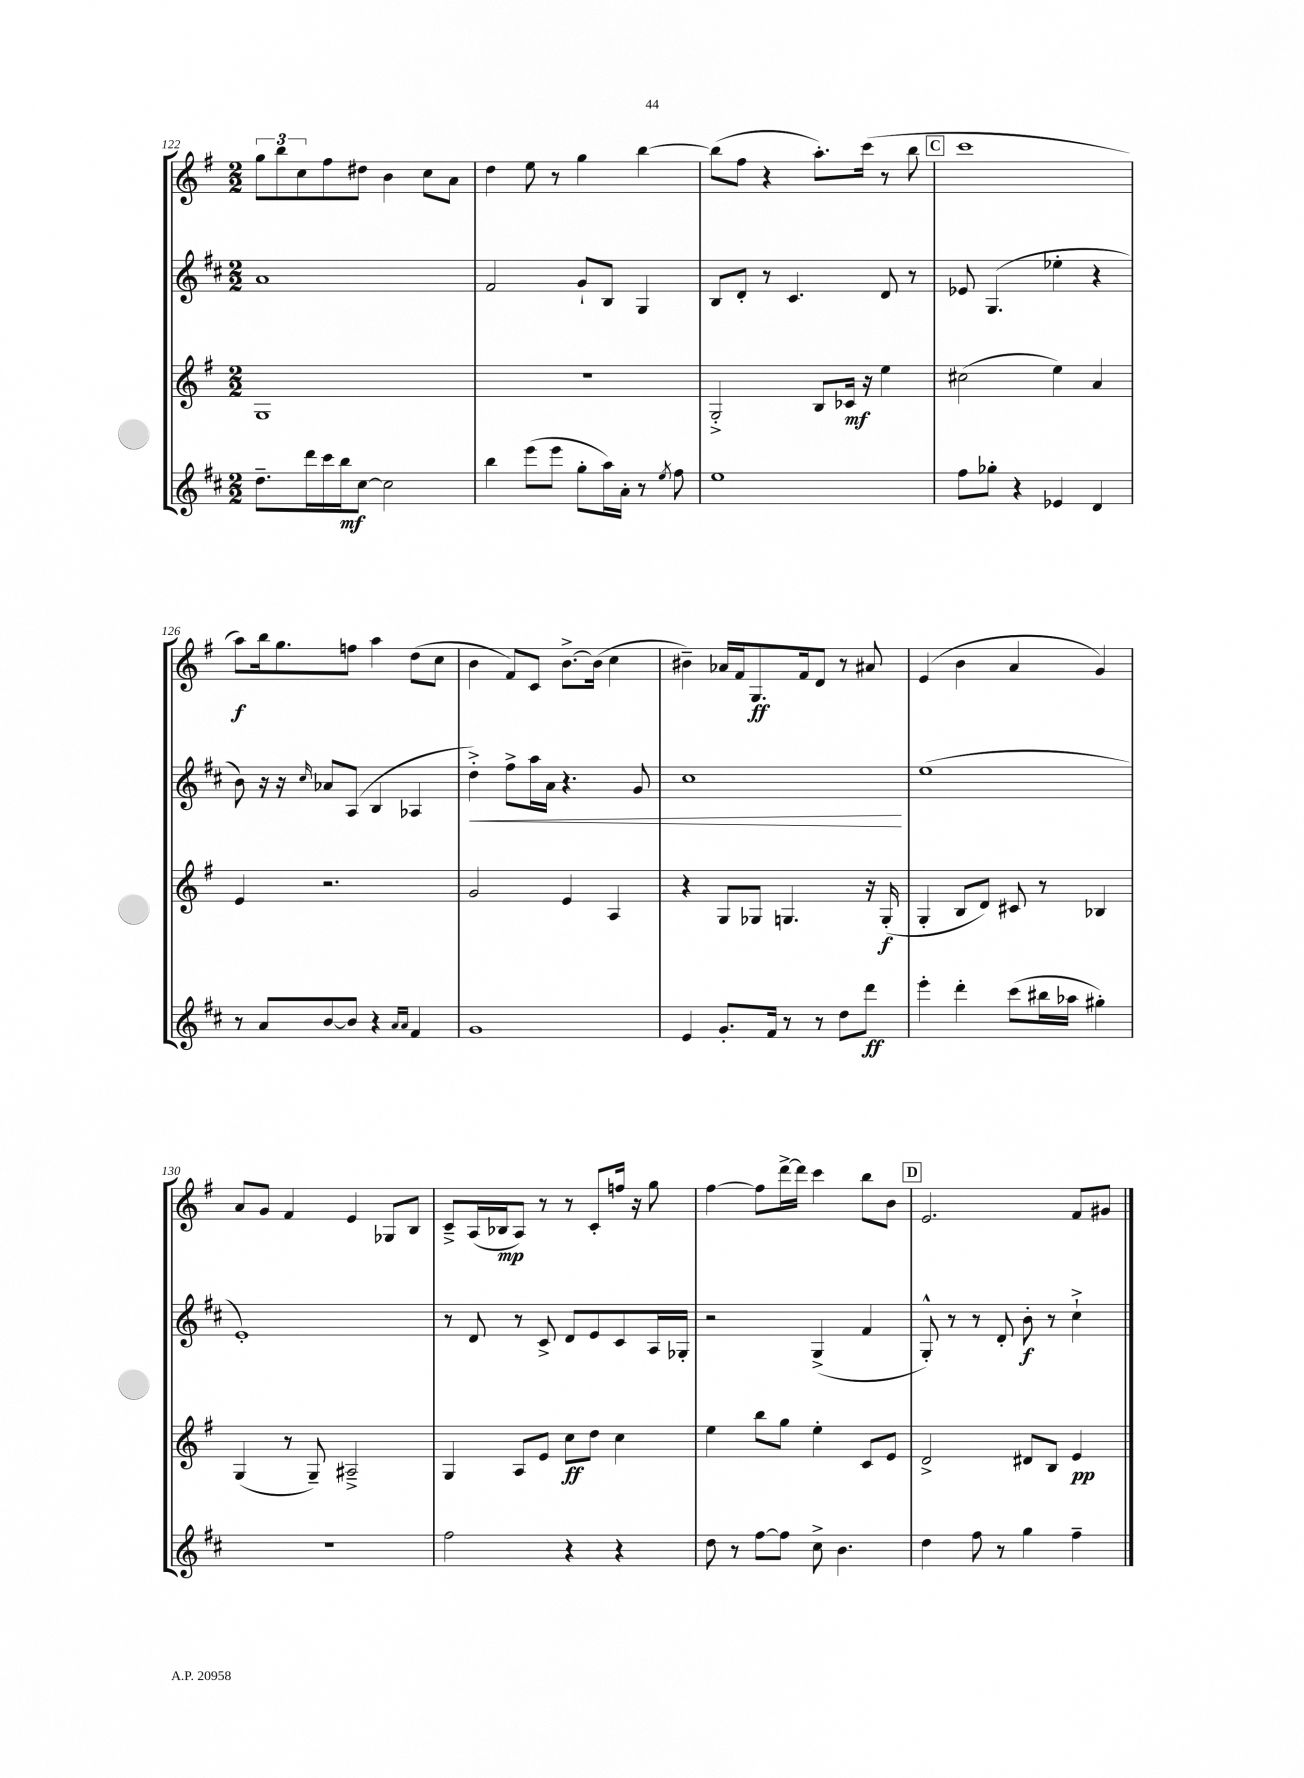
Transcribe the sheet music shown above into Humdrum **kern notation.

**kern	**kern	**kern	**kern
*staff4	*staff3	*staff2	*staff1
*clefG2	*clefG2	*clefG2	*clefG2
*k[f#c#]	*k[f#]	*k[f#c#]	*k[f#]
*M2/2	*M2/2	*M2/2	*M2/2
8.dd~	1G	1a	12gg
.	.	.	12bb
.	.	.	12cc
16ddd	.	.	.
16ccc#	.	.	8ff#
16bb	.	.	.
[8cc#	.	.	8dd#
2cc#]	.	.	4b
.	.	.	8cc
.	.	.	8a
=	=	=	=
4bb	1r	2f#	4dd
(8eee	.	.	8ee
8eee	.	.	8r
8gg'	.	8g`	4gg
16aa)	.	8B	.
16a'	.	.	.
8r	.	4G	[4bb
8qee	.	.	.
8ff#	.	.	.
=	=	=	=
1ee	2G'^	8B	(8bb]
.	.	8d'	8ff#
.	.	8r	4r
.	.	4.c#	.
.	8B	.	8.aa')
.	16c-	.	.
.	16r	.	(16ccc
.	4ee	8d	8r
.	.	8r	8bb
=	=	=	=
8ff#	(2cc#	8e-	1ccc
8gg-'	.	(4.G	.
4r	.	.	.
4e-	4ee)	4ee-'	.
4d	4a	4r	.
=	=	=	=
8r	4e	8b)	8aa)
8a	.	16r	16bb
.	.	16r	8.gg
.	.	16qqcc#	.
[8b	2.r	8a-	.
8b]	.	(8A	8ff
4r	.	4B	4aa
16qqa	.	.	.
16qqa	.	.	.
4f#	.	4A-	(8dd
.	.	.	8cc
=	=	=	=
1g	2g	4dd'^)	4b
.	.	8ff#^	8f#)
.	.	16aa	8c
.	.	16a	.
.	4e	4.r	[8.b^
.	.	.	(16b]
.	4A	.	4cc
.	.	8g	.
=	=	=	=
4e	4r	1cc#	4b#~)
8.g'	8G	.	16a-
.	.	.	16f#
.	8G-	.	8.G
16f#	.	.	.
8r	4.G	.	.
.	.	.	16f#
8r	.	.	8d
8dd	.	.	8r
8ddd	16r	.	8a#
.	(16G'	.	.
=	=	=	=
4eee'	4G'	(1ee	(4e
4ddd'	8B	.	4b
.	8d)	.	.
(8ccc#	8c#	.	4a
16bb#	8r	.	.
16aa-	.	.	.
4gg#')	4B-	.	4g)
=	=	=	=
1r	(4G	1e')	8a
.	.	.	8g
.	8r	.	4f#
.	8G~)	.	.
.	2A#~^	.	4e
.	.	.	8G-
.	.	.	8B
=	=	=	=
2ff#	4G	8r	8c~^
.	.	8d	(16A
.	.	.	16B-
.	8A	8r	8A)
.	8e	8c#^	8r
4r	8cc	8d	8r
.	8dd	8e	8c'
4r	4cc	8c#	16ff
.	.	.	16r
.	.	16A	8gg
.	.	16G-'	.
=	=	=	=
8dd	4ee	2r	[4ff#
8r	.	.	.
[8ff#	8bb	.	8ff#]
8ff#]	8gg	.	[16ddd^
.	.	.	16ddd]
8cc#^	4ee'	(4G^	4ccc
4.b	.	.	.
.	8c	4f#	8bb
.	8e	.	8b
=	=	=	=
4dd	2d^	8G'^^)	2.e
.	.	8r	.
8ff#	.	8r	.
8r	.	8d'	.
4gg	8d#	8b'	.
.	8B	8r	.
4ff#~	4e	4cc#`^	8f#
.	.	.	8g#
==	==	==	==
*-	*-	*-	*-
